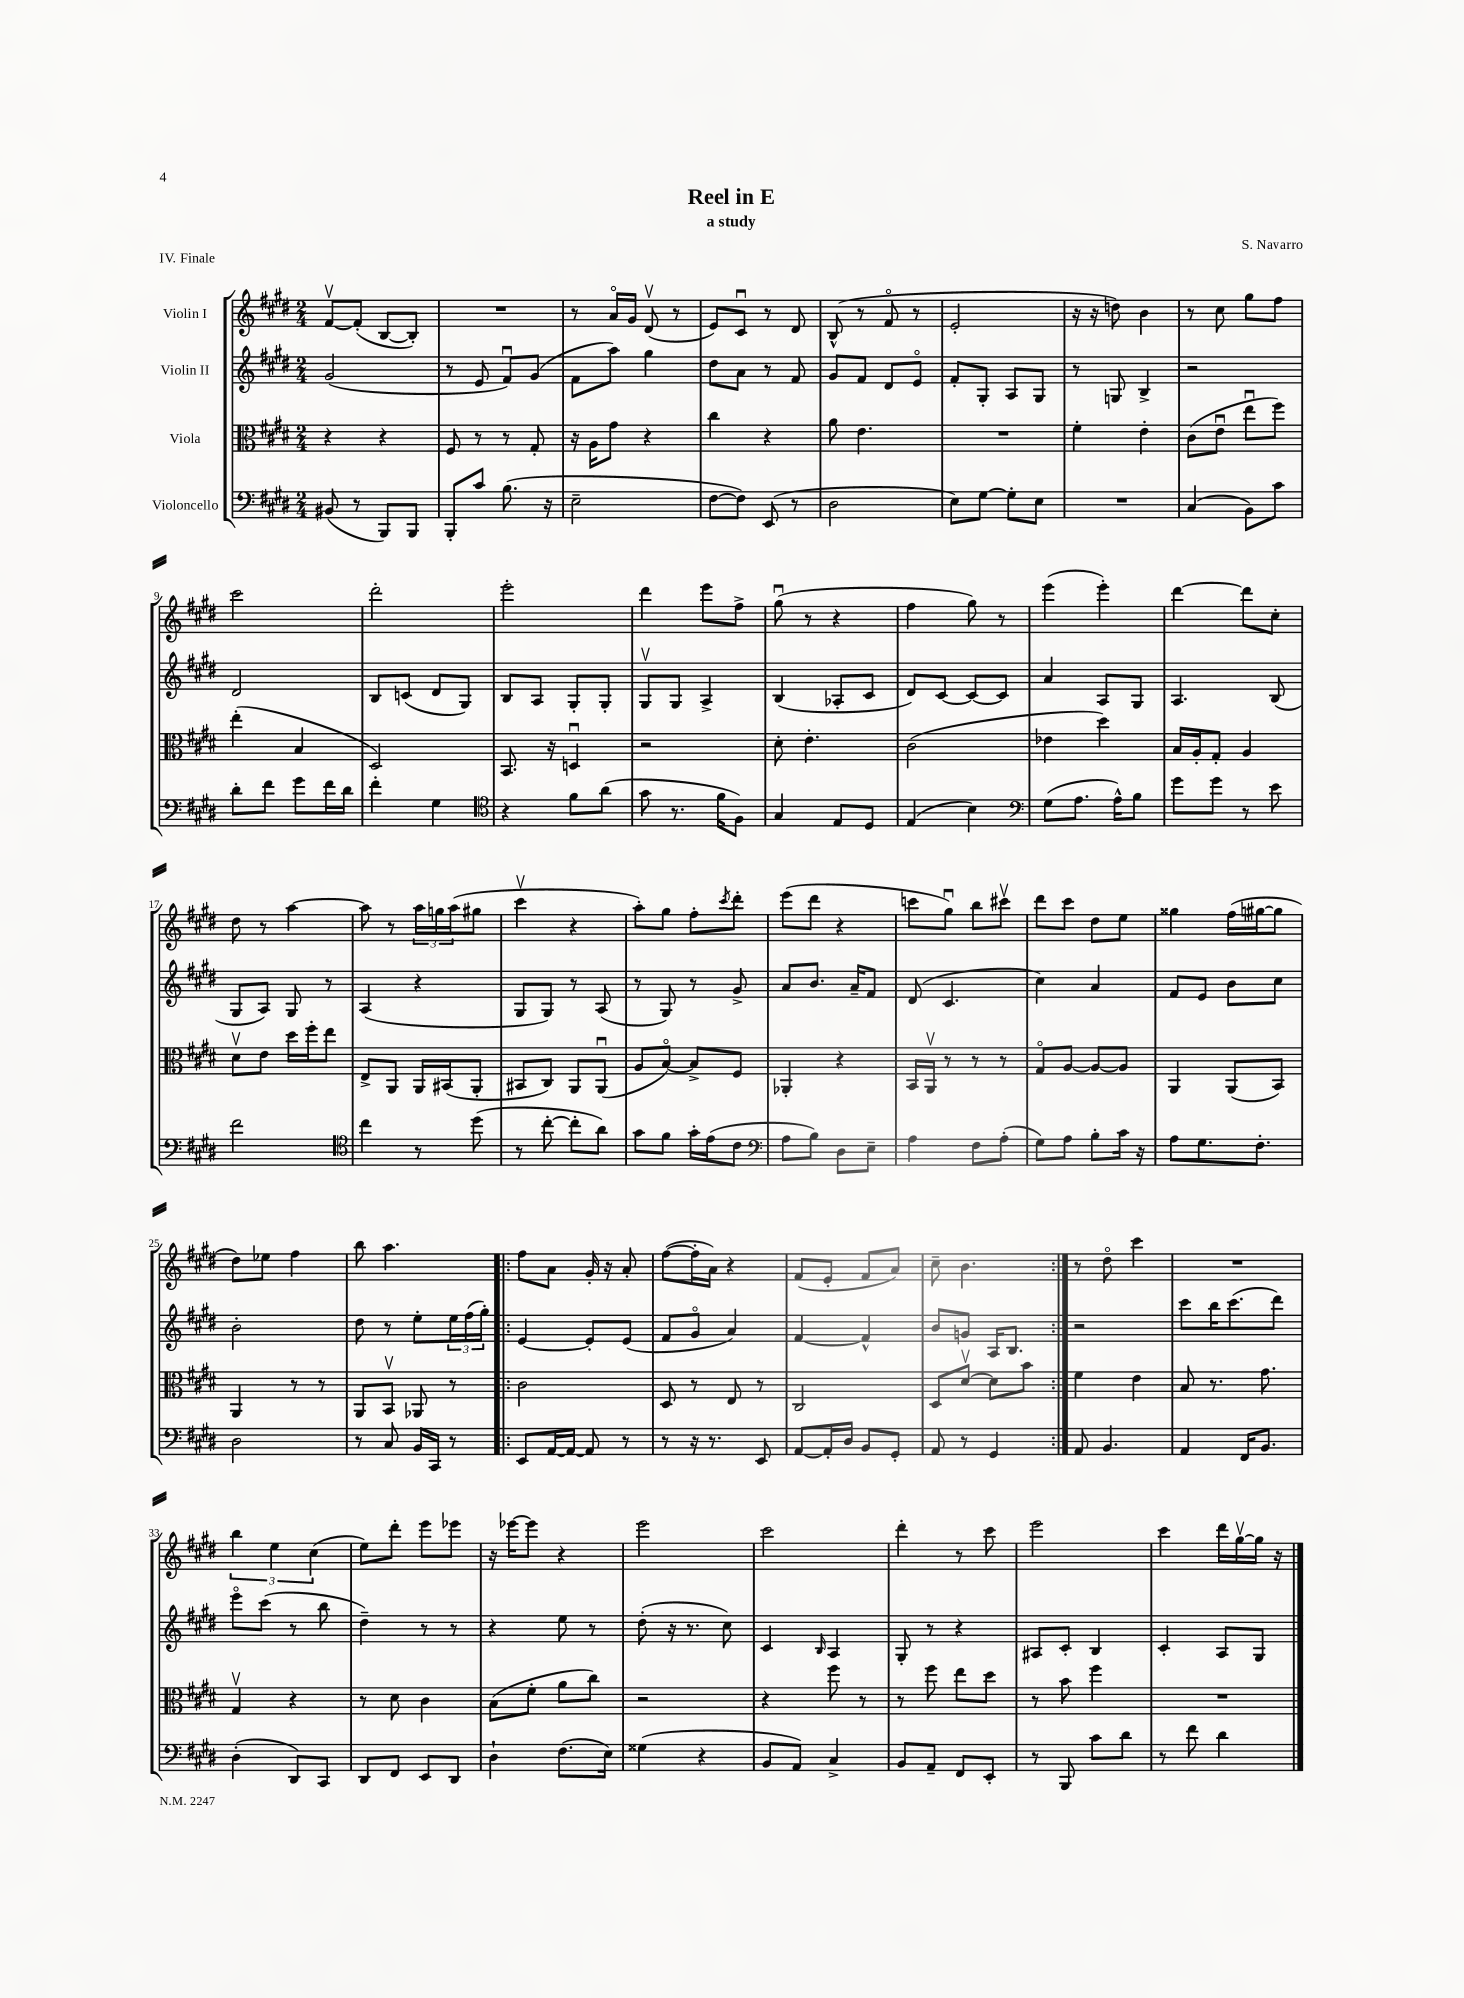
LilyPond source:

\header { title = "Reel in E" composer = "S. Navarro" subtitle = "a study" piece = "IV. Finale" }
<<
\new StaffGroup <<
\new Staff = "s0" \with { instrumentName = "Violin I" } {
    \clef treble \key e \major \numericTimeSignature \time 2/4
    fis'8~\upbow fis'8-.( b8~ b8-.) |
    R2 |
    r8 a'16\flageolet gis'16 dis'8\upbow( r8 |
    e'8) cis'8\downbow r8 dis'8 |
    b8-^( r8 fis'8\flageolet r8 |
    e'2-. |
    r16 r16 d''8) b'4 |
    r8 cis''8 gis''8 fis''8 |
    cis'''2 |
    dis'''2-. |
    e'''2-. |
    dis'''4 e'''8 fis''8-> |
    gis''8\downbow( r8 r4 |
    fis''4 gis''8) r8 |
    e'''4( e'''4-.) |
    dis'''4~ dis'''8 cis''8-. |
    dis''8 r8 a''4~ |
    a''8 r8 \tuplet 3/2 { a''16 g''16 a''16( } gis''8 |
    cis'''4\upbow r4 |
    a''8-.) gis''8 fis''8-. \acciaccatura { cis'''8 } dis'''8-. |
    e'''8( dis'''8 r4 |
    c'''8 gis''8\downbow) b''8 cis'''8\upbow |
    dis'''8 cis'''8 dis''8 e''8 |
    gisis''4 fis''16( gis''16~ gis''8 |
    dis''8) ees''8 fis''4 |
    b''8 a''4. |
    \repeat volta 2 { fis''8 a'8 gis'16-. r16 a'8-. |
    fis''8~( fis''16-. a'16) r4 |
    fis'8( e'8-. fis'8 a'8) |
    cis''8-- b'4. | }
    r8 dis''8\flageolet cis'''4 |
    R2 |
    \tuplet 3/2 { b''4 e''4 cis''4( } |
    e''8) dis'''8-. e'''8 ees'''8 |
    r16 ees'''16~ ees'''8 r4 |
    e'''2 |
    cis'''2 |
    dis'''4-. r8 cis'''8 |
    e'''2 |
    cis'''4 dis'''16 gis''16~\upbow gis''16 r16 \bar "|." |
}
\new Staff = "s1" \with { instrumentName = "Violin II" } {
    \clef treble \key e \major \numericTimeSignature \time 2/4
    gis'2( |
    r8 e'8 fis'8\downbow) gis'8( |
    fis'8 a''8) gis''4 |
    dis''8 a'8 r8 fis'8 |
    gis'8 fis'8 dis'8 e'8\flageolet |
    fis'8-. gis8-. a8 gis8 |
    r8 g8 b4-> |
    r2 |
    dis'2 |
    b8 c'8( dis'8 gis8) |
    b8 a8 gis8-. gis8-. |
    gis8\upbow gis8 a4-> |
    b4( aes8-. cis'8 |
    dis'8) cis'8~ cis'8~ cis'8 |
    a'4 a8 gis8 |
    a4. b8( |
    gis8 a8) gis8 r8 |
    a4( r4 |
    gis8 gis8) r8 a8( |
    r8 gis8) r8 gis'8-> |
    a'8 b'8. a'16-- fis'8 |
    dis'8( cis'4. |
    cis''4) a'4 |
    fis'8 e'8 b'8 cis''8 |
    b'2-. |
    dis''8 r8 e''8-. \tuplet 3/2 { e''16 fis''16( gis''16-.) } |
    \repeat volta 2 { e'4~ e'8-. e'8( |
    fis'8 gis'8\flageolet a'4) |
    fis'4~ fis'4-^ |
    b'8 g'8 a16 b8. | }
    r2 |
    cis'''8 b''16 cis'''8.( dis'''8) |
    e'''8\flageolet cis'''8( r8 b''8 |
    dis''4--) r8 r8 |
    r4 e''8 r8 |
    dis''8-.( r16 r8. cis''8) |
    cis'4 \grace { b16 } a4 |
    gis8-. r8 r4 |
    ais8 cis'8-. b4 |
    cis'4-. a8 gis8 \bar "|." |
}
\new Staff = "s2" \with { instrumentName = "Viola" } {
    \clef alto \key e \major \numericTimeSignature \time 2/4
    r4 r4 |
    fis8 r8 r8 gis8-. |
    r16 a16 gis'8 r4 |
    cis''4 r4 |
    a'8 e'4. |
    R2 |
    fis'4-. e'4-. |
    cis'8( e'8\downbow e''8\downbow fis''8) |
    e''4-.( b4 |
    dis2) |
    b,8. r16 d4\downbow |
    r2 |
    dis'8-. e'4.-. |
    cis'2( |
    ees'4 dis''4) |
    b16 a16-. gis8-. a4 |
    dis'8\upbow e'8 dis''16 fis''16-. e''8 |
    e8-> a,8 a,16 bis,16( a,8-. |
    bis,8 cis8) a,8 a,8\downbow( |
    a8 b8~\flageolet) b8-> fis8 |
    aes,4-. r4 |
    b,16 a,16\upbow r8 r8 r8 |
    gis8\flageolet a8~ a8~ a8 |
    a,4 a,8( b,8) |
    a,4 r8 r8 |
    a,8 b,8\upbow aes,8 r8 |
    \repeat volta 2 { cis'2 |
    dis8 r8 e8 r8 |
    cis2 |
    dis8 dis'8~\upbow dis'8 b'8 | }
    fis'4 e'4 |
    b8 r8. gis'8. |
    gis4\upbow r4 |
    r8 dis'8 cis'4 |
    b8( fis'8-. a'8 cis''8) |
    r2 |
    r4 fis''8 r8 |
    r8 fis''8 e''8 dis''8 |
    r8 b'8 fis''4 |
    R2 \bar "|." |
}
\new Staff = "s3" \with { instrumentName = "Violoncello" } {
    \clef bass \key e \major \numericTimeSignature \time 2/4
    bis,8( r8 b,,8) b,,8 |
    b,,8-. cis'8 b8.( r16 |
    e2-- |
    fis8~ fis8) e,8( r8 |
    dis2 |
    e8) gis8~ gis8-. e8 |
    R2 |
    cis4( b,8) cis'8 |
    dis'8-. fis'8 gis'8 fis'16 dis'16 |
    fis'4-. gis4 |
    \clef tenor r4 fis'8 a'8( |
    gis'8 r8. fis'16 fis8) |
    gis4 e8 dis8 |
    e4( b4) |
    \clef bass gis8( a8. a16-^) b8 |
    gis'8 gis'8 r8 e'8 |
    fis'2 |
    \clef tenor cis''4 r8 dis''8( |
    r8 cis''8~-. cis''8-. a'8) |
    gis'8 fis'8 gis'16-. e'16( cis'8 |
    \clef bass a8 b8) dis8 e8-- |
    a4 fis8 a8-.( |
    gis8) a8 b8-. cis'16 r16 |
    a8 gis8. fis8.-. |
    dis2 |
    r8 cis8 b,16 cis,16 r8 |
    \repeat volta 2 { e,8 a,16~ a,16~ a,8 r8 |
    r8 r16 r8. e,8 |
    a,8~ a,16-. dis16 b,8 gis,8-. |
    a,8 r8 gis,4 | }
    a,8 b,4. |
    a,4 fis,16 b,8. |
    dis4-.( dis,8) cis,8 |
    dis,8 fis,8 e,8 dis,8 |
    dis4-! fis8.( e16) |
    gisis4( r4 |
    b,8 a,8) cis4-> |
    b,8 a,8-- fis,8 e,8-. |
    r8 b,,8 cis'8 dis'8 |
    r8 fis'8 dis'4 \bar "|." |
}
>>
>>
